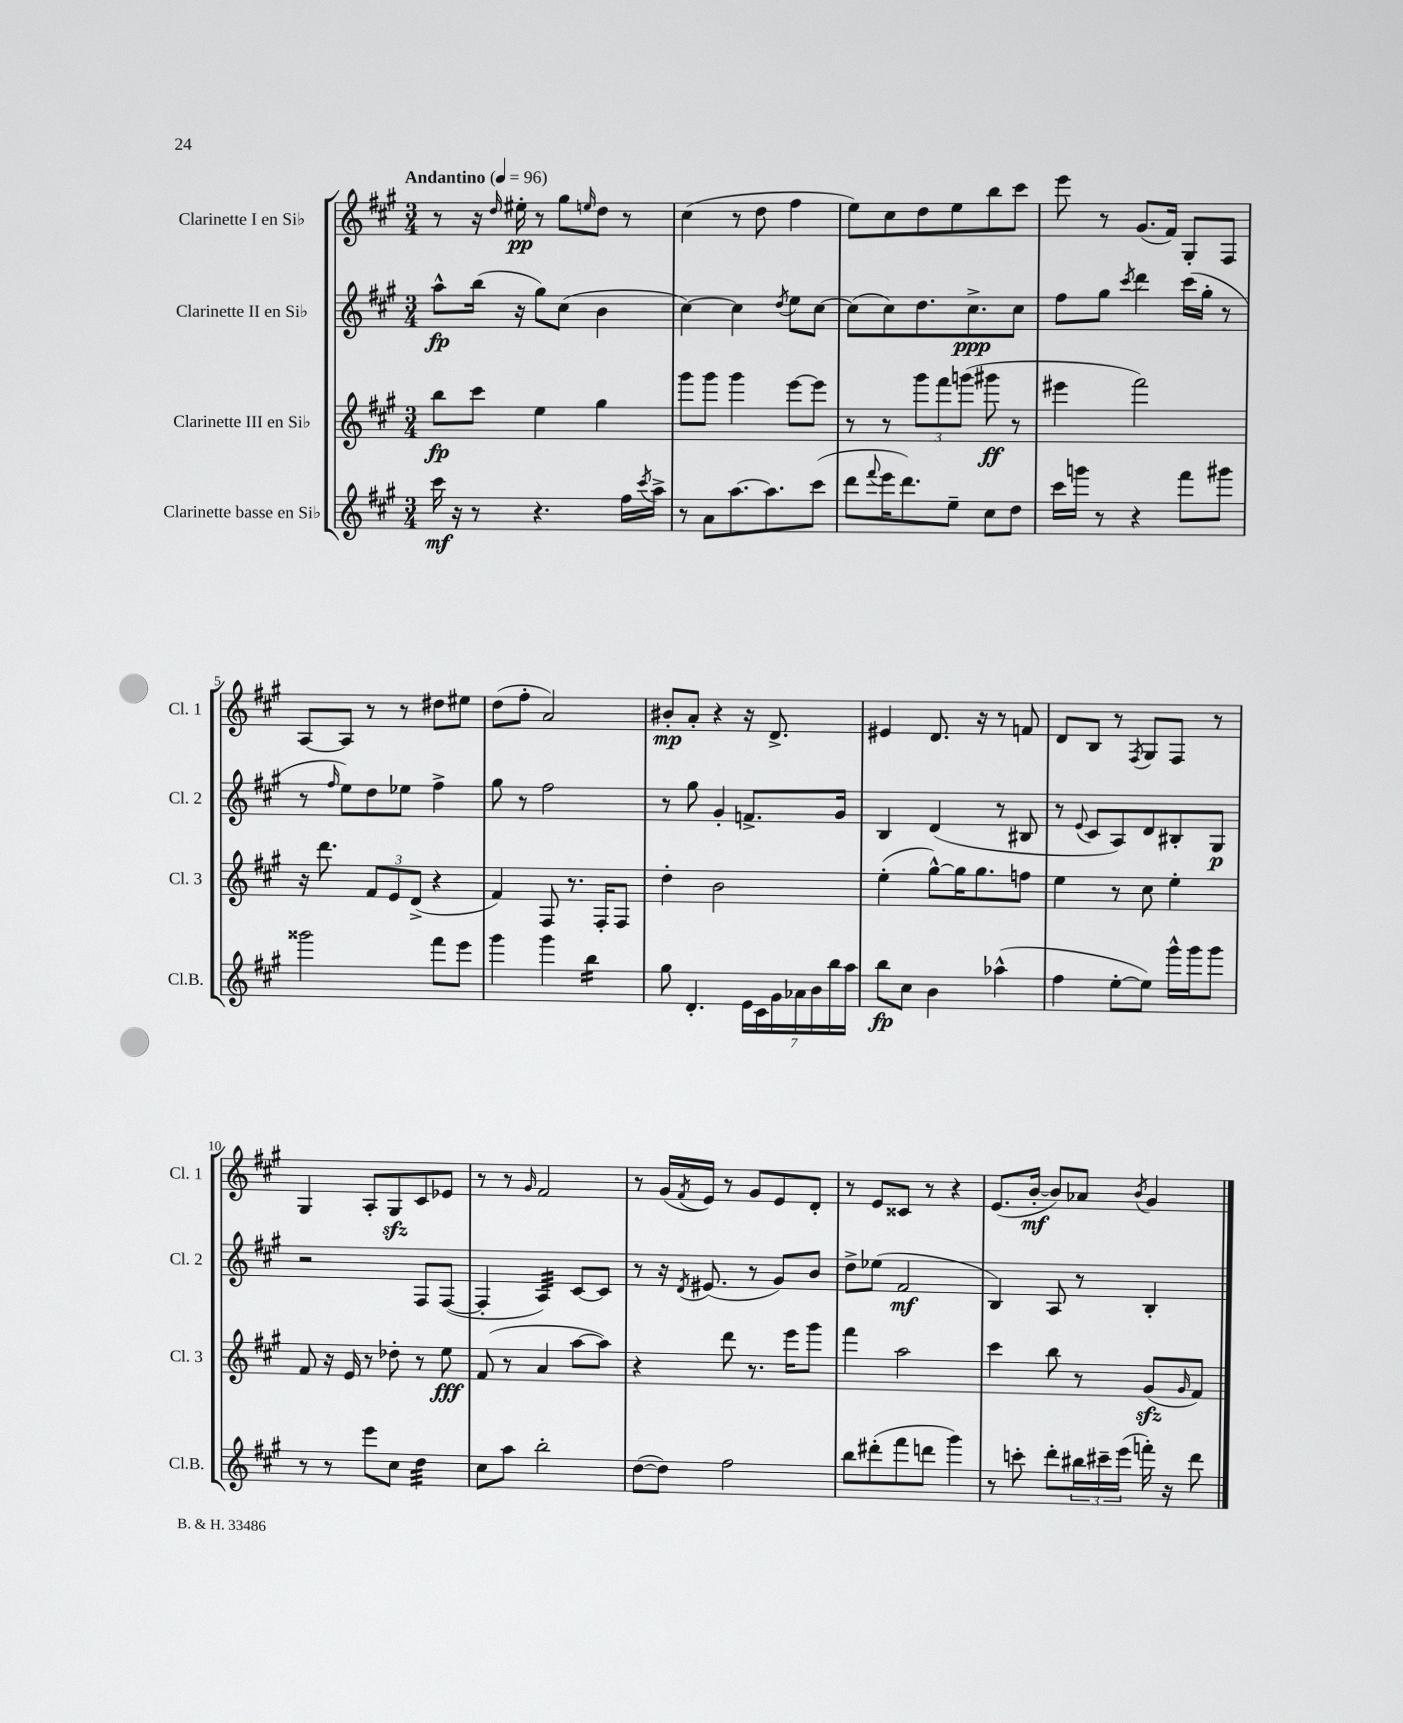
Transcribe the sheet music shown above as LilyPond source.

<<
\new StaffGroup <<
\new Staff = "s0" \with { instrumentName = "Clarinette I en Sib" shortInstrumentName = "Cl. 1" } {
    \clef treble \key a \major \numericTimeSignature \time 3/4 \tempo "Andantino" 4 = 96
    r8 r16 \grace { d''16 } eis''16-.\pp r8 gis''8 \grace { e''16 } d''8 r8 |
    cis''4( r8 d''8 fis''4 |
    e''8) cis''8 d''8 e''8 b''8 cis'''8 |
    e'''8 r8 gis'8.( fis'16) gis8-. fis8 |
    a8~ a8 r8 r8 dis''8 eis''8 |
    d''8( fis''8-. a'2) |
    bis'8-.\mp a'8-. r4 r16 d'8.-> |
    eis'4 d'8. r16 r8 f'8 |
    d'8 b8 r8 \acciaccatura { fis8 } gis8 fis8 r8 |
    gis4 a8-. gis8\sfz cis'8 ees'8 |
    r8 r8 \grace { gis'16 } fis'2 |
    r8 gis'16( \acciaccatura { fis'8 } e'16) r8 gis'8 e'8 d'8-. |
    r8 e'8 cisis'8 r8 r4 |
    e'8.( b'16~-.\mf b'8) aes'8 \acciaccatura { b'8 } gis'4 \bar "|." |
}
\new Staff = "s1" \with { instrumentName = "Clarinette II en Sib" shortInstrumentName = "Cl. 2" } {
    \clef treble \key a \major \numericTimeSignature \time 3/4
    a''8-^\fp b''16( r16 gis''8) cis''8( b'4 |
    cis''4~) cis''4 \acciaccatura { d''8 } e''8 cis''8~ |
    cis''8( cis''8) d''8. cis''8.->\ppp cis''8 |
    fis''8 gis''8 \acciaccatura { cis'''8 } d'''4 cis'''16( gis''16-. r8 |
    r8 \grace { fis''16 } e''8) d''8 ees''8 fis''4-> |
    gis''8 r8 fis''2 |
    r8 gis''8 gis'4-. f'8.-> gis'16 |
    b4 d'4( r8 bis8 |
    r8 \appoggiatura { e'8 } cis'8 a8) d'8 bis8-. gis8\p |
    r2 fis8 fis8~( |
    fis4-. a4:32) cis'8~ cis'8 |
    r8 r16 \acciaccatura { d'8 } eis'8.( r8 gis'8) b'8 |
    d''8-> ees''8( fis'2\mf |
    b4) a8 r8 b4-. \bar "|." |
}
\new Staff = "s2" \with { instrumentName = "Clarinette III en Sib" shortInstrumentName = "Cl. 3" } {
    \clef treble \key a \major \numericTimeSignature \time 3/4
    b''8\fp cis'''8 e''4 gis''4 |
    gis'''8 gis'''8 gis'''4 e'''8~ e'''8 |
    r8 r8 \tuplet 3/2 { gis'''8 fis'''8 g'''8( } gis'''8\ff r8 |
    eis'''4 fis'''2) |
    r16 d'''8. \tuplet 3/2 { fis'8 e'8 d'8->( } r4 |
    fis'4) fis8 r8. fis16-. fis8 |
    d''4-. b'2 |
    e''4-.( gis''8~-^) gis''16 gis''8. f''8 |
    e''4 r8 cis''8 e''4-. |
    fis'8 r16 e'16 r8 des''8-. r8 e''8\fff |
    fis'8( r8 a'4 a''8~ a''8) |
    r4 d'''8 r8. e'''16 gis'''8 |
    fis'''4 a''2 |
    cis'''4 b''8 r8 gis'8\sfz( \grace { gis'16 } fis'8) \bar "|." |
}
\new Staff = "s3" \with { instrumentName = "Clarinette basse en Sib" shortInstrumentName = "Cl.B." } {
    \clef treble \key a \major \numericTimeSignature \time 3/4
    cis'''16\mf r16 r8 r4. fis''16 \acciaccatura { cis'''8 } a''16-> |
    r8 a'8 a''8.~ a''8. cis'''8( |
    d'''8 \appoggiatura { fis'''8 } e'''16 d'''8.) e''8-- cis''8 d''8 |
    cis'''16 g'''16 r8 r4 fis'''8 gis'''8 |
    gisis'''2 fis'''8 e'''8 |
    gis'''4 gis'''4 b''4:16 |
    gis''8 d'4.-. \tuplet 7/4 { e'16 cis'16 gis'16 aes'16 b'16 b''16 a''16 } |
    b''8\fp cis''8 b'4 aes''4-^( |
    fis''4 e''8~-. e''8) gis'''16-^ gis'''16 gis'''8 |
    r8 r8 e'''8 cis''8 d''4:32 |
    cis''8 a''8 b''2-. |
    d''8~( d''8) fis''2 |
    b''8 dis'''8-.( fis'''8 d'''8 gis'''4) |
    r8 c'''8-. d'''8-. \tuplet 3/2 { bis''16 cis'''16-- e'''16( } f'''16-.) r16 d'''8 \bar "|." |
}
>>
>>
